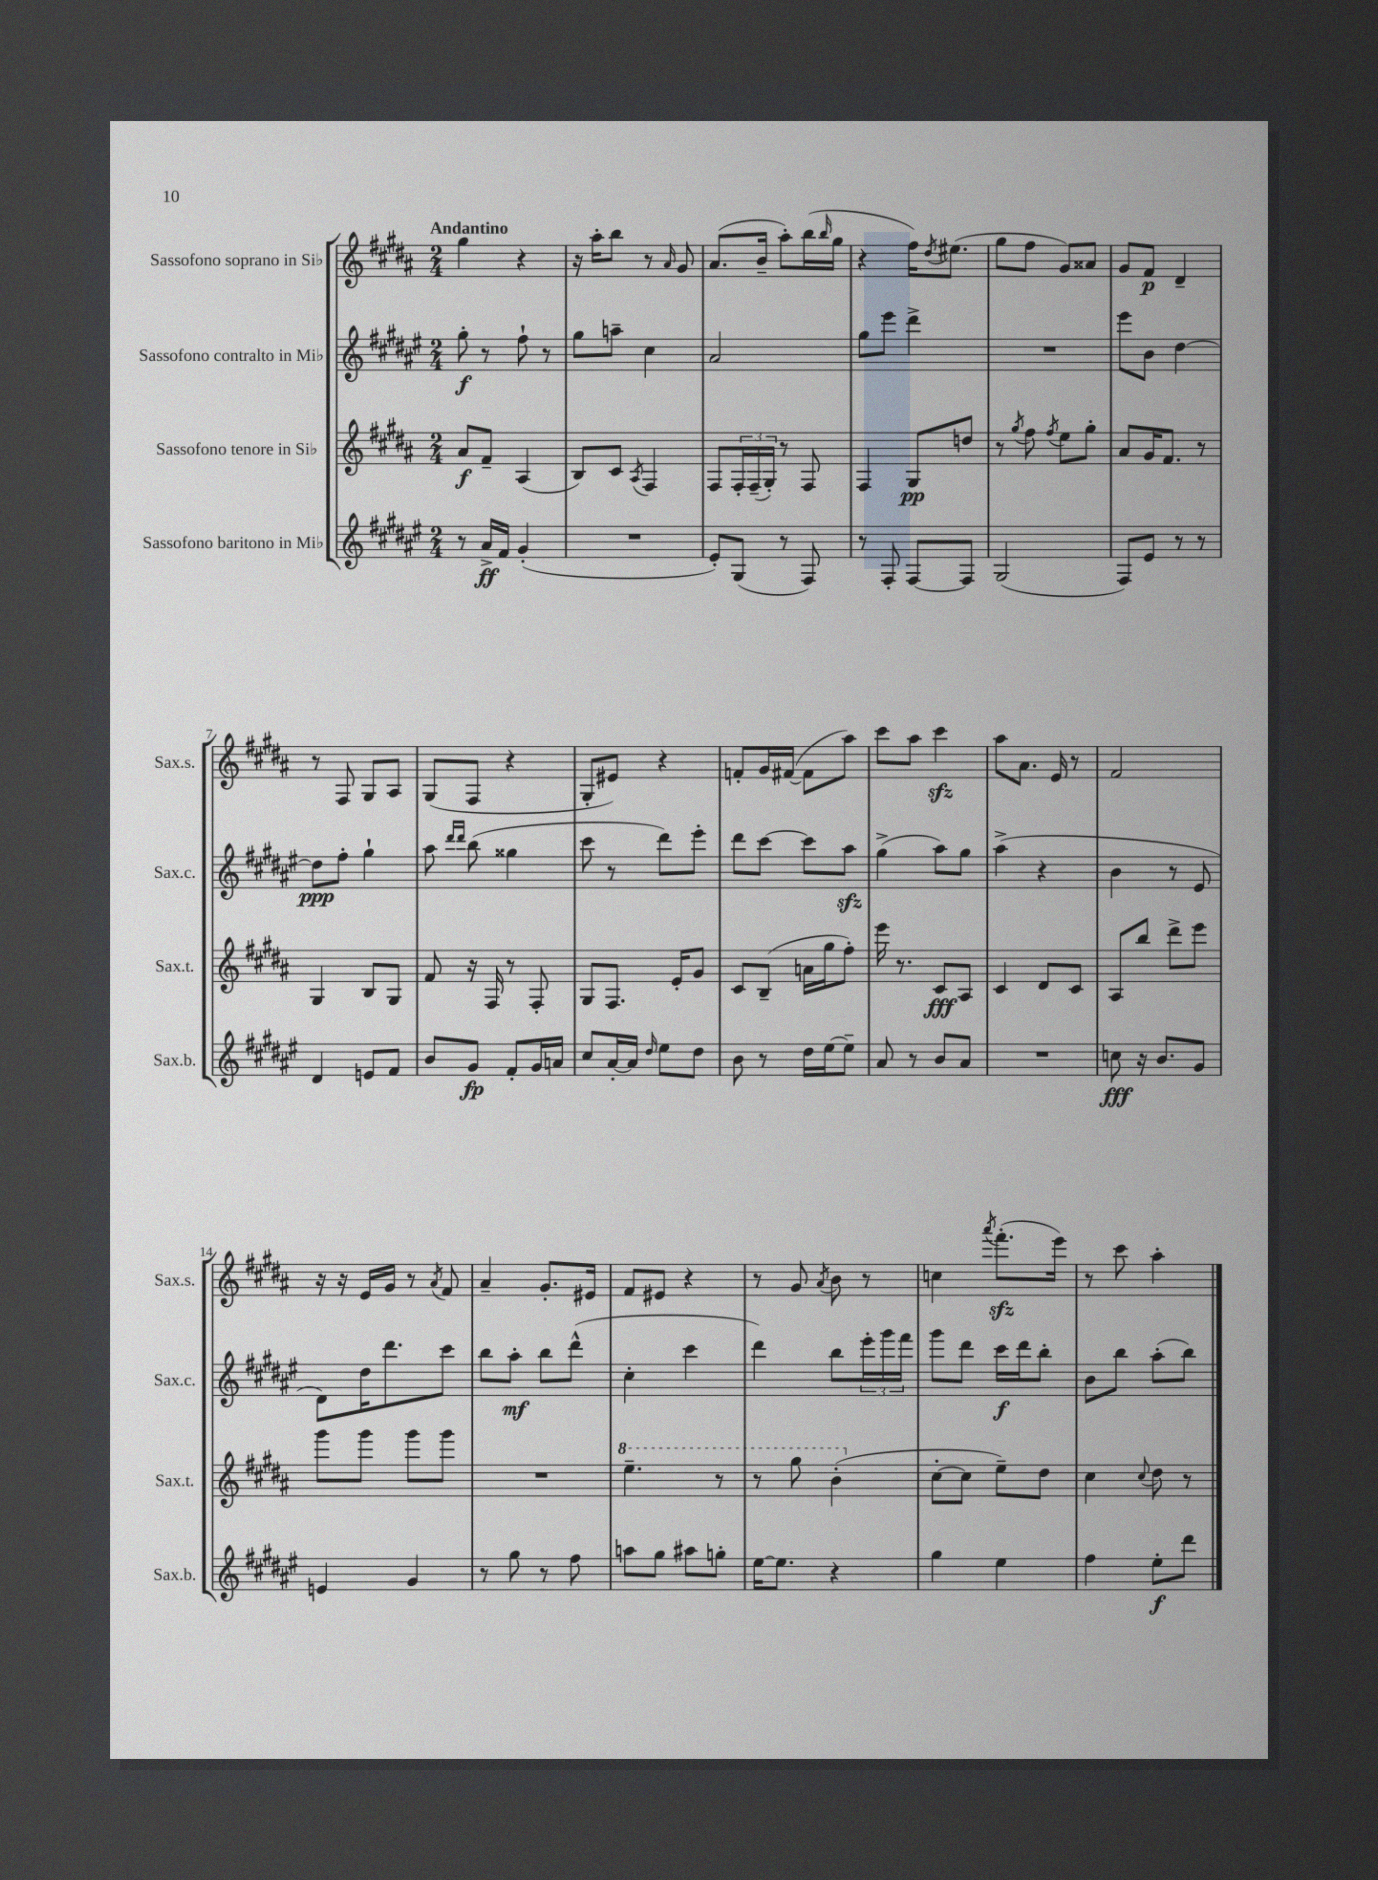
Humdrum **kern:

**kern	**kern	**kern	**kern
*staff4	*staff3	*staff2	*staff1
*clefG2	*clefG2	*clefG2	*clefG2
*k[f#c#g#d#a#e#]	*k[f#c#g#d#a#]	*k[f#c#g#d#a#e#]	*k[f#c#g#d#a#]
*M2/4	*M2/4	*M2/4	*M2/4
8r	8a#/L	8gg#'\	4gg#\
16a#^/LL	8f#~/J	8r	.
16f#/JJ	.	.	.
(4g#'/	(4A#/	8ff#`\	4r
.	.	8r	.
=	=	=	=
2r	8B/L)	8gg#\L	16r
.	.	.	16aa#'\LK
.	8c#/J	8aa~\J	8bb\J
.	8qA#/	.	.
.	4F#/	4cc#\	8r
.	.	.	16qqa#/
.	.	.	8g#/
=	=	=	=
8e#'/L)	8F#/L	2a#/	(8.a#/L
(8G#/J	24F#'/L	.	.
.	(24F#~/	.	.
.	.	.	16b~/Jk
.	24G#'/JJ)	.	.
8r	8r	.	8aa#'\L)
8F#/)	8F#/	.	(16bb\L
.	.	.	16qqbb/
.	.	.	16gg#\JJ
=	=	=	=
8r	4F#/	8gg#\L	4r
8F#'/	.	8eee#\J	.
[8F#/L	8G#/L	4ddd#^\	16ff#\LK)
.	.	.	8qdd#/
.	.	.	(8.ee#\J
8F#/]J	8dd/J	.	.
=	=	=	=
(2G#/	8r	2r	8gg#\L
.	8qgg#/	.	.
.	8ff#\	.	8ff#\J
.	8qff#/	.	.
.	8ee\L	.	8g#/L)
.	8gg#'\J	.	8a##/J
=	=	=	=
8F#/L)	8a#/L	8eee#\L	8g#/L
8e#/J	16g#/K	8b\J	8f#/J
.	8.f#/J	.	.
8r	.	[4dd#\	4d#~/
8r	8r	.	.
=	=	=	=
4d#/	4G#/	8dd#\]L	8r
.	.	8ff#'\J	8F#/
8e/L	8B/L	4gg#`\	8G#/L
8f#/J	8G#/J	.	8A#/J
=	=	=	=
8b/L	8f#/	8aa#\	(8G#/L
.	.	16qqddd#/LL	.
.	.	16qqddd#/JJ	.
8g#/J	16r	(8bb\	8F#/J
.	16F#/	.	.
8f#'/L	8r	4gg##\	4r
16g#/L	8F#'/	.	.
16a/JJ	.	.	.
=	=	=	=
8cc#/L	8G#/L	8ccc#\	8G#'/L
[16a#'/L	8.F#/J	8r	8e#/J)
16a#/]JJ	.	.	.
16qqdd#/	.	.	.
8ee#\L	.	8ddd#\L)	4r
.	16e'/LK	.	.
8dd#\J	8g#/J	8eee#'\J	.
=	=	=	=
8b\	8c#/L	8ddd#\L	8f'/L
8r	(8B~/J	[8ccc#\J	16g#/L
.	.	.	([16f#/JJ
16dd#\LL	16a\LL	8ccc#\]L	8f#\]L
[16ee#\J	16gg#\J	.	.
8ee#~\]J	8ff#'\J)	8aa#\J	8aa#\J)
=	=	=	=
8a#/	16eee\	(4gg#^\	8ccc#\L
.	8.r	.	.
8r	.	.	8aa#\J
8b/L	8c#/L	8aa#\L)	4ccc#\
8a#/J	8A#/J	8gg#\J	.
=	=	=	=
2r	4c#/	(4aa#^\	8aa#\L
.	.	.	8.a#\J
.	8d#/L	4r	.
.	.	.	16e/
.	8c#/J	.	8r
=	=	=	=
8cc\	8A#/L	4b\	2f#/
16r	8bb/J	.	.
8.b/L	.	.	.
.	8ddd#^\L	8r	.
8g#/J	8eee\J	8e#/	.
=	=	=	=
4e/	8ggg#\L	8d#\L)	16r
.	.	.	16r
.	8ggg#\J	16dd#\K	16e/LL
.	.	8.ddd#\	16g#/JJ
4g#/	8ggg#\L	.	8r
.	.	.	8qa#/
.	8ggg#\J	8ccc#\J	8f#/
=	=	=	=
8r	2r	8bb\L	4a#~/
8gg#\	.	8aa#'\J	.
8r	.	8bb\L	8.g#'/L
8ff#\	.	(8ddd#^^\J	.
.	.	.	16e#/Jk
=	=	=	=
8aa\L	4.eee~\	4cc#'\	8f#/L
8gg#\J	.	.	8e#/J
8aa#\L	.	4ccc#\	4r
8gg'\J	8r	.	.
=	=	=	=
[16ee#\LK	8r	4ddd#\)	8r
8.ee#\]J	.	.	.
.	8ggg#\	.	8g#/
.	.	.	8qa#/
4r	(4bb'\	8bb\L	8b\
.	.	24eee#'\L	8r
.	.	24ggg#\	.
.	.	24fff#\JJ	.
=	=	=	=
4gg#\	[8cc#'\L	8ggg#\L	4cc\
.	8cc#\]J	8ddd#\J	.
.	.	.	8qaaa#/
4ee#\	8ee~\L)	16ccc#\LL	(8.fff#'\L
.	.	16ddd#\J	.
.	8dd#\J	8bb'\J	.
.	.	.	16eee\Jk)
=	=	=	=
4ff#\	4cc#\	8b\L	8r
.	.	8bb\J	8ccc#\
.	8qqcc#/	.	.
8ee#'\L	8dd#\	(8aa#'\L	4aa#'\
8ddd#\J	8r	8bb\J)	.
==	==	==	==
*-	*-	*-	*-
